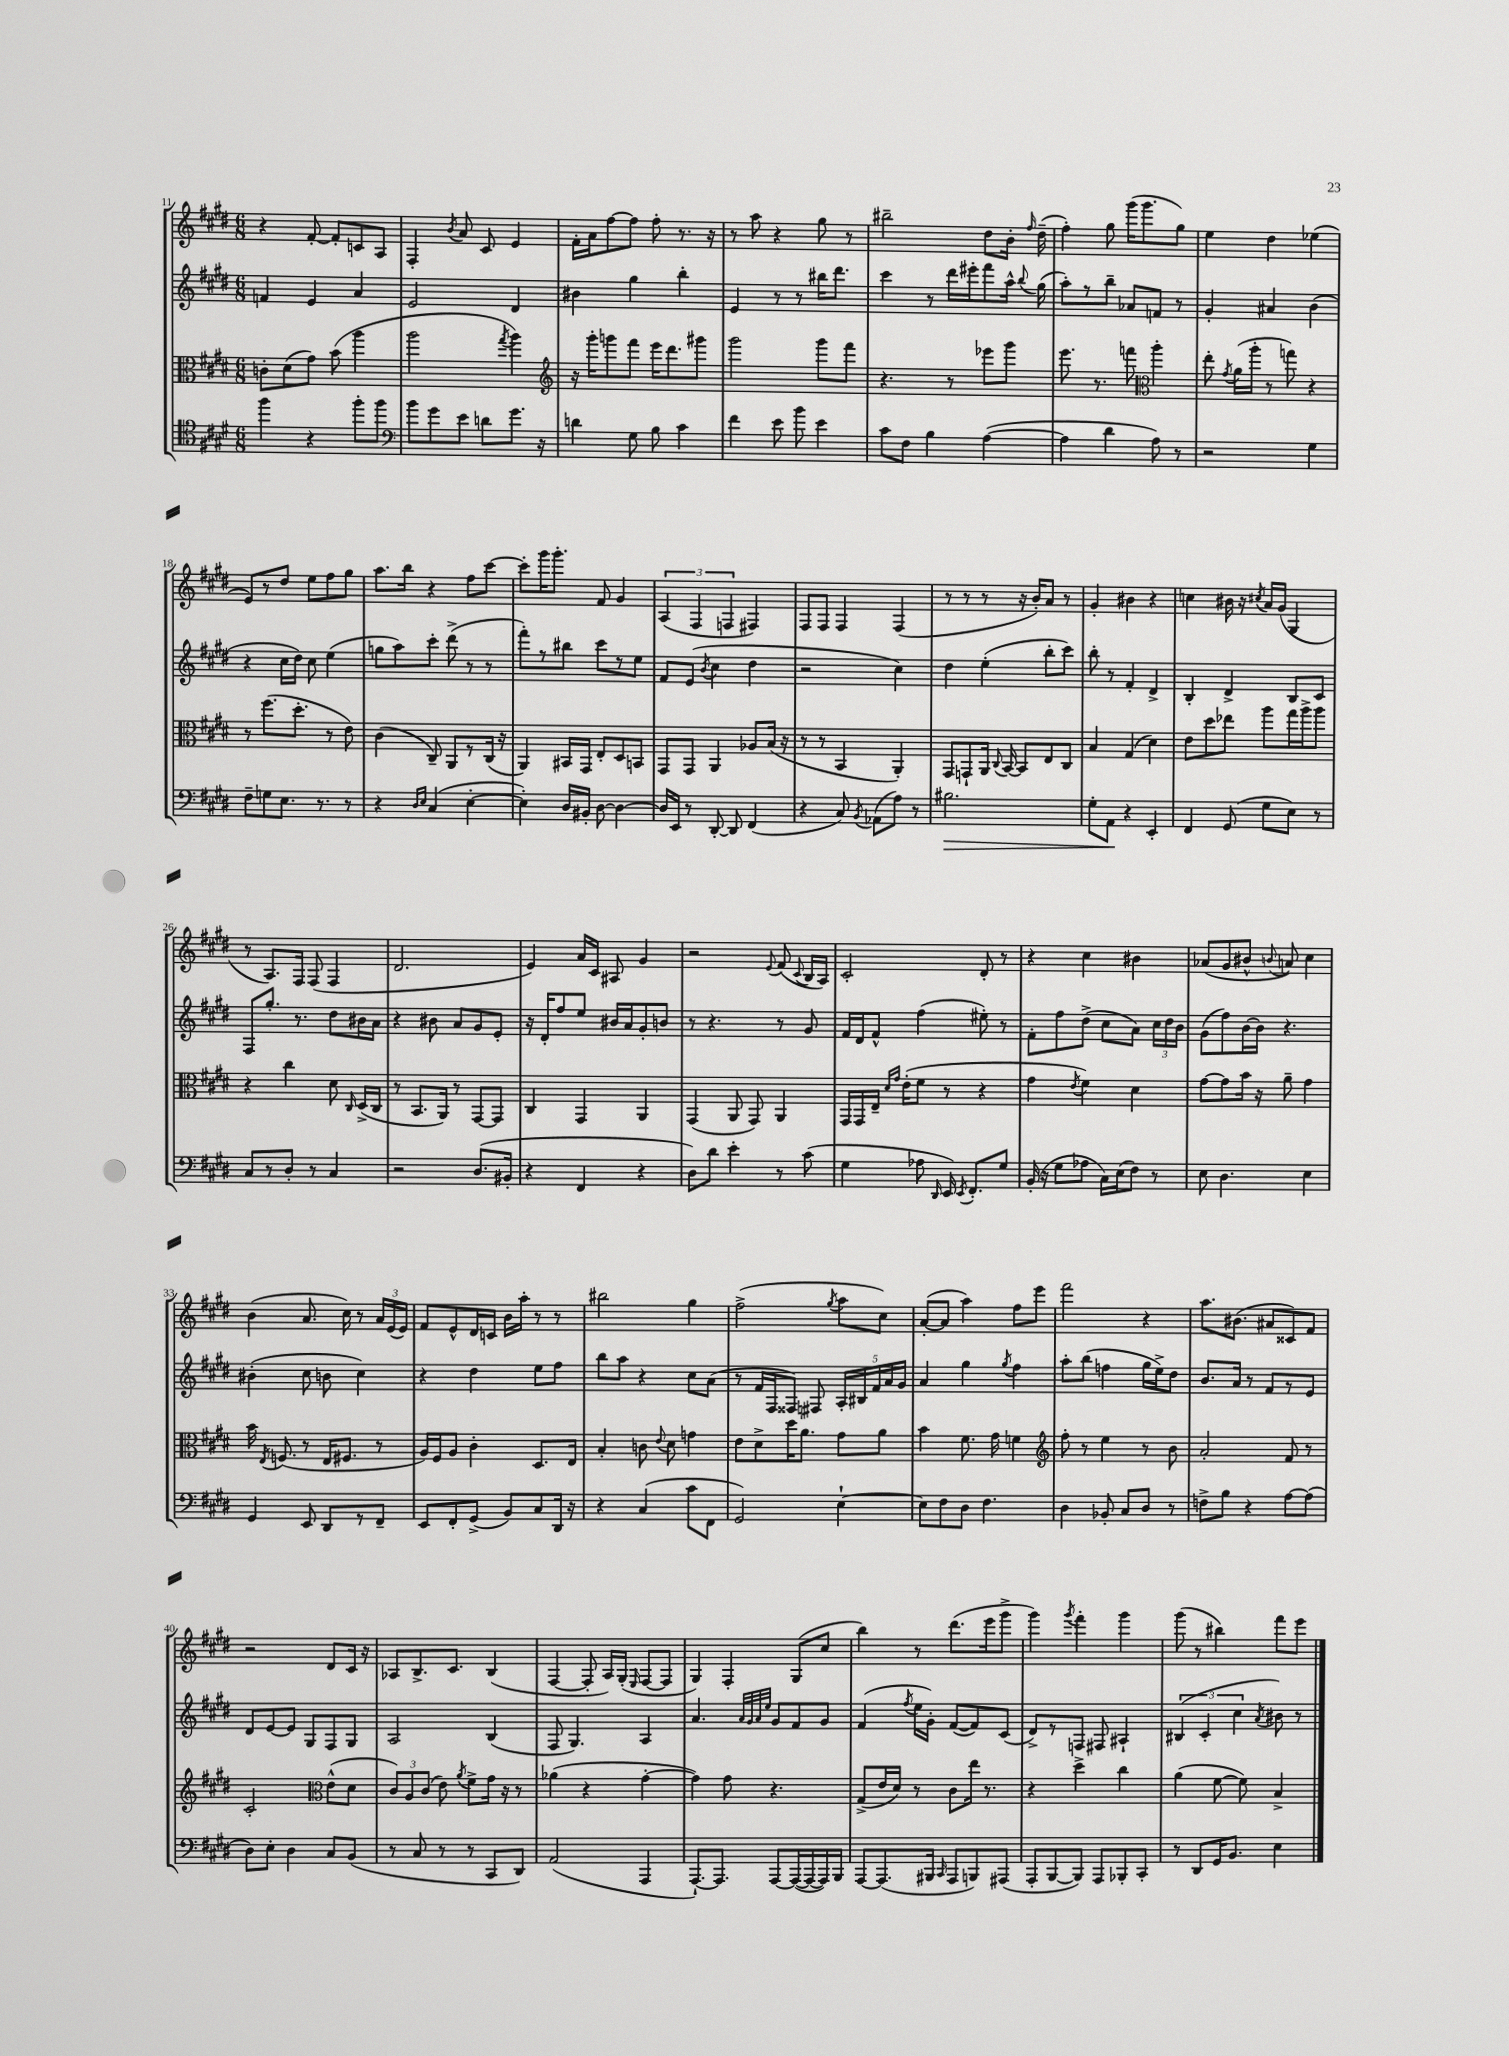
<<
\new StaffGroup <<
\new Staff = "s0" {
    \clef treble \key e \major \numericTimeSignature \time 6/8
    \autoBeamOff r4 fis'8~-. fis'8[-. c'8 a8] |
    fis4-. \acciaccatura { b'8 } a'8 cis'8 e'4 |
    fis'16[-. a'16 fis''8~ fis''8] fis''8-. r8. r16 |
    r8 a''8 r4 gis''8 r8 |
    bis''2-- dis''8[ b'16]-. \grace { fis''16 } dis''16--( |
    fis''4-.) gis''8 gis'''16[( gis'''8. gis''8]) |
    e''4 dis''4 ees''4( |
    e'8[) r8 dis''8] e''8[ fis''8 gis''8] |
    a''8.[ b''16] r4 fis''8[ cis'''8]~ |
    cis'''8[-. gis'''16 gis'''8.]-. fis'8 gis'4 |
    \tuplet 3/2 { a4( fis4 f4 } fis4) |
    fis8[ fis8] fis4 fis4( |
    r8 r8 r8 r16 b'16[-.) a'8] r8 |
    gis'4-. bis'4 r4 |
    c''4 bis'16 r16 \acciaccatura { cis''8 } a'16[ gis'16]( gis4 |
    r8 a8.[) fis16] fis8( fis4 |
    dis'2. |
    e'4) a'16[ cis'16] ais8 gis'4 |
    r2 \appoggiatura { e'8 } fis'8( \appoggiatura { cis'8 } b16[ a16]) |
    cis'2-. dis'8-. r8 |
    r4 cis''4 bis'4 |
    aes'8[( gis'8 bis'8]-^ \appoggiatura { b'8 } a'8) cis''4 |
    b'4( a'8. cis''16) r8 \tuplet 3/2 { a'16[ e'16( e'16]) } |
    fis'8[ e'8-^ dis'16 c'16] b'16[ a''16]-. r8 r8 |
    bis''2 gis''4 |
    fis''2->( \acciaccatura { gis''8 } a''8[ cis''8]) |
    a'8[~-.( a'8] a''4) fis''8[ e'''8] |
    fis'''2 r4 |
    a''8.[ bis'8.]( ais'8[ cisis'8) fis'8] |
    r2 dis'8[ cis'16] r16 |
    aes8[ b8.-> cis'8.] b4( |
    fis4~ fis8-. a16[) gis16]-.( \grace { e16 } fis8[~ fis8] |
    gis4) fis4-. gis8[( cis''8] |
    b''4) r8 dis'''8.[( e'''16 gis'''8]-> |
    gis'''4) \acciaccatura { gis'''8 } fis'''4-. gis'''4 |
    gis'''8( r8 bis''4) fis'''8[ e'''8] \bar "|." |
}
\new Staff = "s1" {
    \clef treble \key e \major \numericTimeSignature \time 6/8
    \autoBeamOff f'4 e'4 a'4 |
    e'2 dis'4 |
    bis'4 gis''4 b''4-. |
    e'4 r8 r8 bis''16[ dis'''8.] |
    cis'''4 r8 dis'''16[ eis'''16-. fis'''8 a''16]-^ \appoggiatura { b''8 } gis''16( |
    a''8[-.) r8 b''8]-- aes'8[ f'8] r8 |
    gis'4-. ais'4 b'4( |
    r4 cis''16[ dis''16]) cis''8 e''4( |
    g''8[ a''8) cis'''8]-. dis'''8->( r8 r8 |
    fis'''8[-.) r8 bis''8] cis'''8[ r8 e''8] |
    fis'8[ e'8]( \acciaccatura { b'8 } cis''4 dis''4 |
    r2 cis''4) |
    dis''4 e''4-.( b''8[-. cis'''8]) |
    b''8-. r8 fis'4-. dis'4-> |
    b4-. dis'4-> b8[ cis'8] |
    fis8[ gis''8.]-. r8. dis''8[ bis'16 a'16] |
    r4 bis'8 a'8[ gis'8 e'8]-. |
    r16 dis'16[-. fis''8 e''8] bis'16[ a'16 gis'8-. b'8] |
    r8 r4. r8 gis'8 |
    fis'16[ dis'16 fis'8]-^ fis''4( eis''8-.) r8 |
    fis'8[-. fis''8 dis''8]->( cis''8[ a'8]) \tuplet 3/2 { cis''16[ dis''16 b'16] } |
    gis'8[( fis''8) b'16~ b'16] r4. |
    bis'4-.( cis''8 b'8 cis''4) |
    r4 dis''4 e''8[ fis''8] |
    b''8[ a''8] r4 cis''8[ a'8]( |
    r8 fis'16[ fis16 fisis8]) fis8 \tuplet 5/4 { a16[-. bis16 fis'16 a'16 gis'16] } |
    a'4 gis''4 \acciaccatura { gis''8 } fis''4 |
    a''8[-. b''8]( f''4 gis''16[ e''16->) dis''8] |
    b'8.[ a'16] r8 fis'8[ r8 e'8] |
    dis'8[ e'8~ e'8] gis8[ fis8 gis8] |
    a2 b4( |
    fis8 gis4.) a4 |
    a'4. \grace { a'32[ gis'32 a'32 e''32] } gis'8[ fis'8 gis'8] |
    fis'4( \acciaccatura { fis''8 } e''16[ gis'16]-.) fis'8[~( fis'8) cis'8]( |
    dis'8[->) r8 f8] fis8 ais4-! |
    \tuplet 3/2 { bis4( cis'4-. cis''4 } \acciaccatura { a'8 } bis'8) r8 \bar "|." |
}
\new Staff = "s2" {
    \clef alto \key e \major \numericTimeSignature \time 6/8
    \autoBeamOff c'8[-. dis'8( gis'8]) b'8( a''4 |
    a''2 \acciaccatura { gis''8 } a''4) |
    \clef treble r16 gis'''16[-. g'''8 fis'''8] e'''16[ dis'''8. gis'''8] |
    gis'''2 gis'''8[ fis'''8] |
    r4. r8 ees'''8[ gis'''8] |
    e'''8. r8. f'''8 \clef alto a''4-. |
    e''8-. \acciaccatura { gis'8 } a'16[( a''16]-. r8 g''8) r4 |
    r8 fis''8.[( dis''8.]-. r8 e'8) |
    cis'4( cis8--) a,8[ r8 cis16]( r16 |
    a,4) bis,16[ gis,16] e8[-. dis8 b,8] |
    gis,8[ gis,8] a,4 aes8[ b16]( r16 |
    r8 r8 b,4 a,4-.) |
    gis,8[ g,8-! a,16] \appoggiatura { cis8 } b,16~ b,8[ e8 cis8] |
    b4 gis4( dis'4) |
    e'8[ dis''8 ees''8] a''8[ gis''16 a''16-> a''8] |
    r4 cis''4 dis'8 \grace { cis16 } dis16[->( cis16] |
    r8 b,8.[ a,16]) r8 gis,8[~ gis,8] |
    cis4 gis,4 a,4 |
    gis,4( a,8 gis,8) a,4 |
    gis,16[ gis,16 e16]-- \grace { dis'16[ gis'16] } e'16[-.( fis'8] r8 r4 |
    gis'4 \acciaccatura { e'8 } fis'4) dis'4 |
    gis'8[~ gis'8 b'16] r16 a'8-- gis'4 |
    b'16 \acciaccatura { e8 } f8.( r8 e16[ fis8.] r8 |
    a16[) fis16 a8] cis'4-. dis8.[ e16] |
    b4-. c'8 \appoggiatura { e'8 } dis'8 g'4 |
    e'8[ dis'8-> dis''16 a'8.] gis'8[ a'8] |
    b'4 fis'8. gis'16 f'4 |
    \clef treble fis''8-. r8 e''4 r8 b'8 |
    a'2-. fis'8 r8 |
    cis'2-. \clef alto e'8[-^( dis'8] |
    \tuplet 3/2 { cis'8[) a8 cis'8]( } e'8) \acciaccatura { a'8 } fis'8[-> gis'16] r16 r8 |
    aes'4( r4 gis'4~-. |
    gis'4) gis'8 r4. |
    gis8[->( e'16 dis'16]) r8 cis'8[ e''16] r8. |
    r4 dis''4-> cis''4 |
    a'4( fis'8~ fis'8) b4-> \bar "|." |
}
\new Staff = "s3" {
    \clef tenor \key e \major \numericTimeSignature \time 6/8
    \autoBeamOff fis''4 r4 fis''8[-. fis''8] |
    \clef bass b'8[ gis'8 e'8] d'8[ gis'8.] r16 |
    d'4 gis8 b8 cis'4 |
    fis'4 e'8 b'8 e'4 |
    cis'8[ fis8] b4 a4~( |
    a4 dis'4 a8) r8 |
    r2 gis4 |
    fis8[-- g8 e8.] r8. r8 |
    r4 \grace { dis16[ e16] } cis4( e4~-. |
    e4-.) dis16[ bis,16]-. dis8~ dis4~ |
    dis16[ e,16] r8 dis,8~-. dis,8 fis,4( |
    r4 cis8) \acciaccatura { b,8 } aes,8[( a8]) r8 |
    bis2.\> |
    gis8[-. a,8]\! r4 e,4-. |
    fis,4 gis,8( gis8[ e8]) r8 |
    cis8[ r8 dis8]-. r8 cis4 |
    r2 dis8.[( bis,16]-. |
    r4 fis,4 r4 |
    dis8[) dis'8] e'4-. r8 cis'8( |
    gis4 aes8 \grace { dis,16 } e,16) \acciaccatura { e,8 } fis,8.[-. gis8] |
    b,16-.( r16 gis8[ aes8] cis16[) e16( fis8]) r8 |
    e8 dis4. e4 |
    gis,4 e,8 dis,8[ r8 fis,8]-- |
    e,8[ fis,8-. gis,8]->( b,8[) cis8 dis,16] r16 |
    r4 cis4( cis'8[ fis,8] |
    gis,2) e4~-! |
    e8[ fis8 dis8] fis4. |
    dis4 bes,8-. cis8[ dis8] r8 |
    f8[-> b8] r4 a8[~ a8]( |
    dis8[) e8]-. dis4 cis8[ b,8]( |
    r8 cis8 r8 r8 cis,8[ dis,8]) |
    a,2( a,,4 |
    a,,8.[~-!) a,,8.] a,,8[~ a,,16~( a,,16~ a,,16) b,,16] |
    a,,8[~ a,,8.( bis,,16] \grace { cis,16 } a,,8[ b,,8) ais,,8]( |
    a,,8[-. b,,8~ b,,8]) a,,8[ bes,,8-. cis,8]-. |
    r8 dis,8[ gis,16 b,8.] e4 \bar "|." |
}
>>
>>
\layout { \context { \Score currentBarNumber = #11 } }
